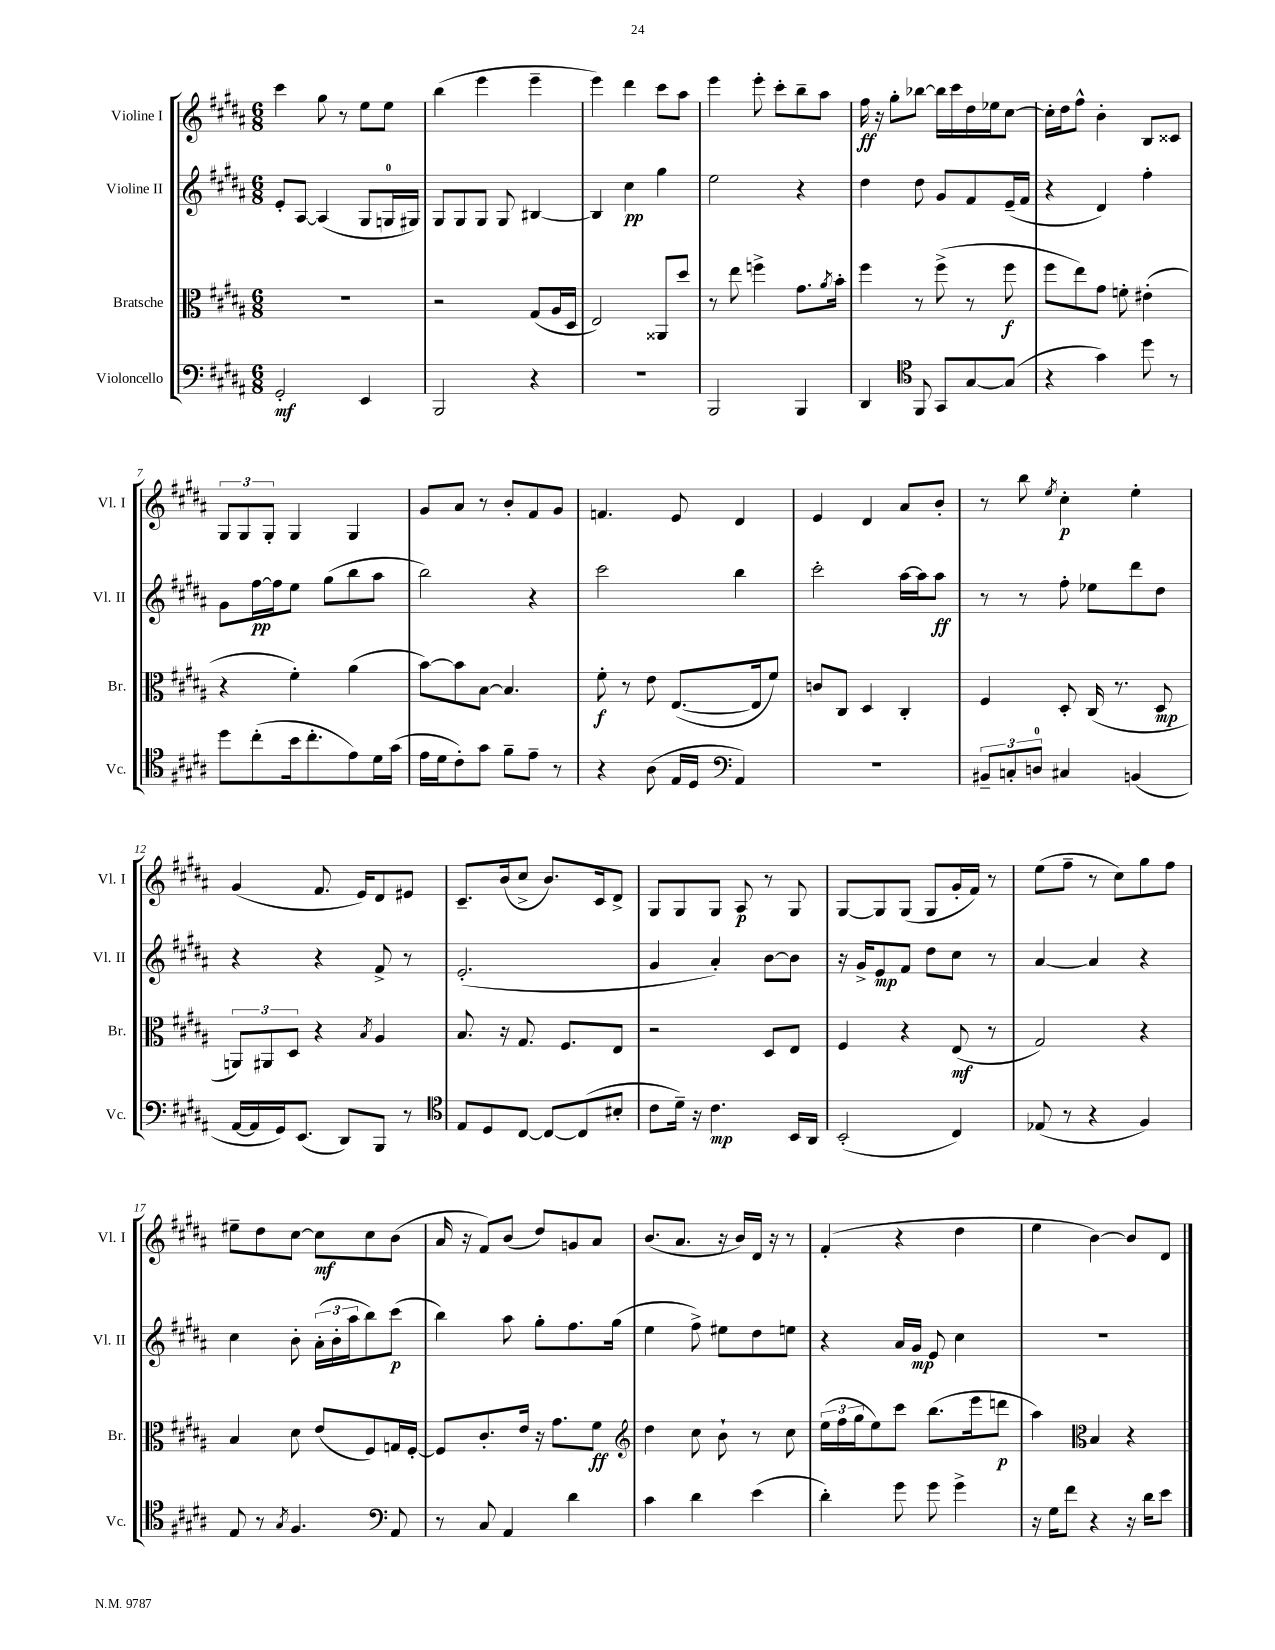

**kern	**kern	**kern	**kern
*staff4	*staff3	*staff2	*staff1
*clefF4	*clefC3	*clefG2	*clefG2
*k[f#c#g#d#a#]	*k[f#c#g#d#a#]	*k[f#c#g#d#a#]	*k[f#c#g#d#a#]
*M6/8	*M6/8	*M6/8	*M6/8
2GG#'	2.r	8e'	4ccc#
.	.	[8A#	.
.	.	(4A#]	8gg#
.	.	.	8r
4EE	.	8G#	8ee
.	.	16G	8ee
.	.	16G#)	.
=	=	=	=
2BBB	2r	8G#	(4bb
.	.	8G#	.
.	.	8G#	4eee
.	.	8G#	.
4r	(8G#	[4B#	4eee~
.	16A#	.	.
.	16D#	.	.
=	=	=	=
2.r	2E)	4B#]	4eee)
.	.	4cc#	4ddd#
.	8AA##	4gg#	8ccc#
.	8dd#	.	8aa#
=	=	=	=
2BBB	8r	2ee	4eee
.	8ee	.	.
.	4ff^	.	8eee'
.	.	.	8ccc#'
4BBB	8.g#	4r	8bb~
.	.	.	8aa#
.	8qa#	.	.
.	16b'	.	.
=	=	=	=
4DD#	4ff#	4dd#	16ff#
.	.	.	16r
.	.	.	8gg#'
*clefC4	*	*	*
8FF#	8r	8dd#	[8bb-
8GG#	(8ff#^	8g#	16bb-]
.	.	.	16ccc#
[8G#	8r	8f#	16dd#
.	.	.	16ee-
(8G#]	8ff#	(16e~	[8cc#
.	.	16f#	.
=	=	=	=
4r	8ff#	4r	16cc#']
.	.	.	16dd#
.	8ee)	.	8ff#^^
4g#)	8g#	4d#)	4b'
.	8f'	.	.
8dd#	(4e#'	4ff#'	8B
8r	.	.	8c##
=	=	=	=
8dd#	4r	8g#	12G#
.	.	.	12G#
(8cc#'	.	[16ff#	.
.	.	.	12G#'
.	.	16ff#]	.
16b	4f#')	8ee	4G#
8.cc#'	.	.	.
.	.	(8gg#	.
8e)	(4a#	8bb	4G#
16d#	.	8aa#	.
(16g#	.	.	.
=	=	=	=
16e	[8b)	2bb)	8g#
16d#	.	.	.
8c#')	8b]	.	8a#
8g#	[8B	.	8r
8f#~	4.B]	.	8b'
8e~	.	4r	8f#
8r	.	.	8g#
=	=	=	=
4r	8f#'	2ccc#	4.f
.	8r	.	.
(8A#	8e	.	.
16E	([8.E	.	8e
16D#	.	.	.
*clefF4	*	*	*
4AA#)	.	4bb	4d#
.	16E]	.	.
.	8f#)	.	.
=	=	=	=
2.r	8c	2ccc#'	4e
.	8C#	.	.
.	4D#	.	4d#
.	4C#'	[16aa#	8a#
.	.	16aa#]	.
.	.	8aa#	8b'
=	=	=	=
12BB#~	4F#	8r	8r
12C'	.	.	.
.	.	8r	8bb
12D	.	.	.
.	.	.	8qee
4C#	8D#'	8ff#'	4cc#'
.	(16C#	8ee-	.
.	8.r	.	.
(4BB	.	8ddd#	4ee'
.	8D#	8dd#	.
=	=	=	=
[16AA#	12AA)	4r	(4g#
16AA#]	.	.	.
.	12AA#	.	.
16GG#)	.	.	.
.	12D#	.	.
(8.EE	.	.	.
.	4r	4r	8.f#
8DD#)	.	.	.
.	.	.	16e)
.	8qB	.	.
8BBB	4A#	8f#^	8d#
8r	.	8r	8e#
=	=	=	=
*clefC4	*	*	*
8E	8.B	(2.e'	8.c#~
8D#	.	.	.
.	16r	.	(16b
[8C#	8.G#	.	8cc#^
8C#_	.	.	8.b)
.	8.F#	.	.
(8C#]	.	.	.
.	.	.	16c#
8B#'	8E	.	8d#^
=	=	=	=
8c#	2r	4g#	8G#
16d#~)	.	.	8G#
16r	.	.	.
4.c#	.	4a#')	8G#
.	.	.	8A#
.	8D#	[8b	8r
16BB	8E	8b]	8G#
16AA#	.	.	.
=	=	=	=
(2BB'	4F#	16r	[8G#
.	.	16g#^	.
.	.	8e	8G#]
.	4r	8f#	(8G#
.	.	8dd#	8G#
4C#)	(8E	8cc#	16g#'
.	.	.	16f#)
.	8r	8r	8r
=	=	=	=
(8E-	2G#)	[4a#	(8ee
8r	.	.	8ff#~
4r	.	4a#]	8r
.	.	.	8cc#)
4F#)	4r	4r	8gg#
.	.	.	8ff#
=	=	=	=
8E	4B	4cc#	8ee#~
8r	.	.	8dd#
8qG#	.	.	.
4.F#	8d#	8b'	[8cc#
.	(8e	(24a#'	8cc#]
.	.	24b'	.
.	.	24aa#	.
.	8F#)	8bb)	8cc#
*clefF4	*	*	*
8AA#	16G	(8ccc#	(8b
.	[16F#'	.	.
=	=	=	=
8r	8F#]	4bb)	16a#
.	.	.	16r
8C#	8.c#'	.	8f#)
4AA#	.	8aa#	(8b
.	16e	.	.
.	16r	8gg#'	8dd#)
.	8.g#	.	.
4d#	.	8.ff#	8g
.	8f#	.	8a#
.	.	(16gg#	.
=	=	=	=
*	*clefG2	*	*
4c#	4dd#	4ee	(8.b
.	.	.	8.a#
4d#	8cc#	8ff#^)	.
.	8b`	8ee#	16r
.	.	.	16b)
(4e	8r	8dd#	16d#
.	.	.	16r
.	8cc#	8ee	8r
=	=	=	=
4d#')	(24ee	4r	(4f#'
.	24ff#	.	.
.	24gg#	.	.
.	8ee)	.	.
8g#	8ccc#	16a#	4r
.	.	16g#	.
8g#	(8.bb	8e	.
4g#^	.	4cc#	4dd#
.	16eee	.	.
.	8ddd	.	.
=	=	=	=
16r	4aa#)	2.r	4ee
16G#	.	.	.
8f#	.	.	.
*	*clefC3	*	*
4r	4B	.	[4b)
16r	4r	.	8b]
16d#	.	.	.
8e	.	.	8d#
==	==	==	==
*-	*-	*-	*-
